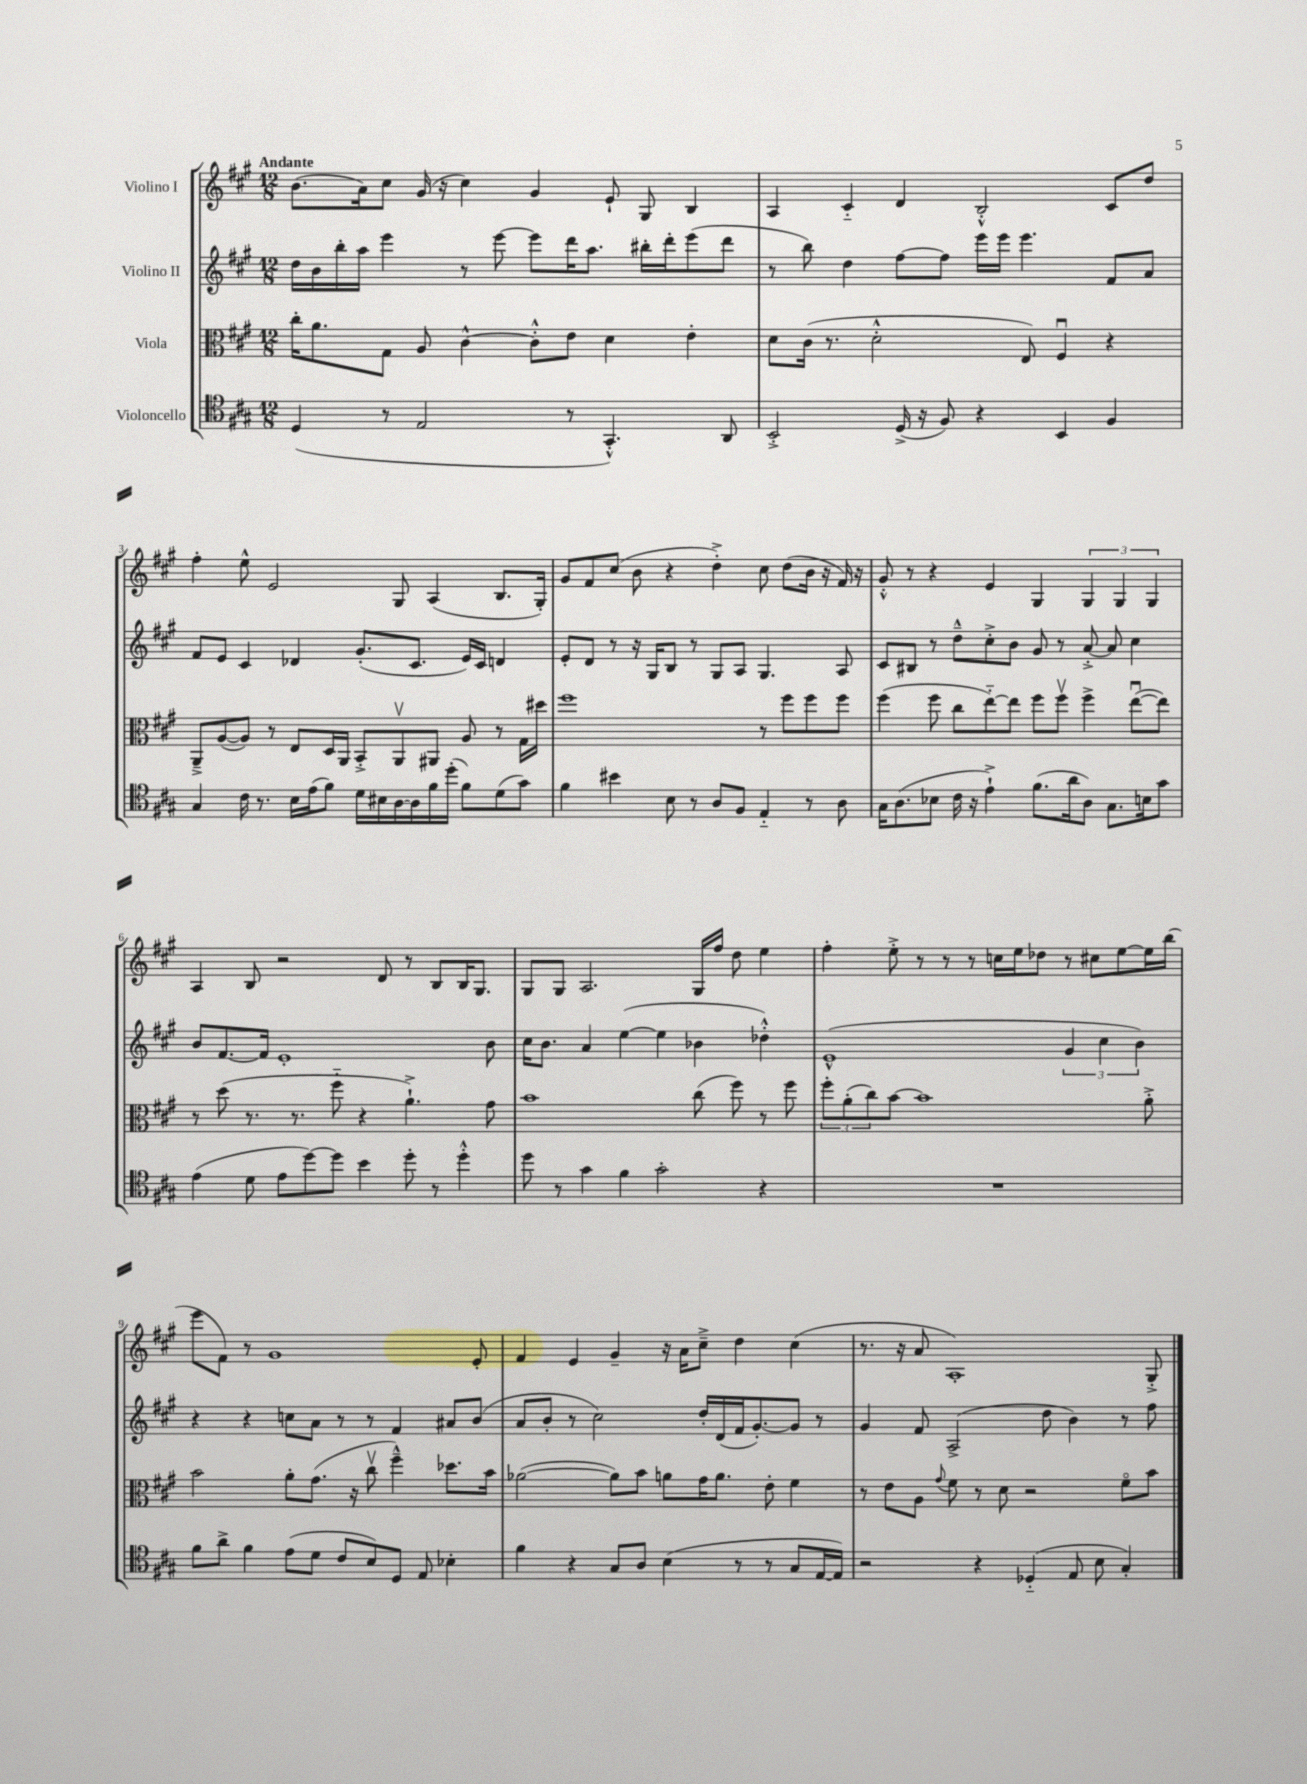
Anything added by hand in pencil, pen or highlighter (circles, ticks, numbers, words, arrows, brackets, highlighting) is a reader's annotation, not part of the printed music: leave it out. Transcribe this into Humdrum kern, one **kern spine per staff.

**kern	**kern	**kern	**kern
*staff4	*staff3	*staff2	*staff1
*clefC4	*clefC3	*clefG2	*clefG2
*k[f#c#g#]	*k[f#c#g#]	*k[f#c#g#]	*k[f#c#g#]
*M12/8	*M12/8	*M12/8	*M12/8
(4D/	16cc#'\LK	16dd\LL	(8.b\L
.	8.a\	16b\	.
.	.	16bb'\	.
.	.	16aa\JJ	16a\k)
8r	8G#\J	4eee\	8cc#\J
2E/	8A/	.	(16g#/
.	.	.	16r
.	[4c#^^\	8r	4cc#\)
.	.	[8eee\	.
.	8c#'^^\]L	8eee\]L	4g#/
8r	8e\J	16ddd\K	.
.	.	8.aa\J	.
4.GG#'^^/)	4d\	.	8e`/
.	.	16bb#'\LL	8G#/
.	.	16ddd'\J	.
.	4e'\	(8eee\	4B/
8AA/	.	8ddd\J	.
=	=	=	=
2BB'^/	8d\L	8r	4A/
.	(16c#\Jk	8bb\)	.
.	8.r	.	.
.	.	4dd\	4c#'~/
.	2d'^^\	.	.
(16D^/	.	[8ff#\L	4d/
16r	.	.	.
8F#/)	.	8ff#\]J	.
4r	.	16eee\LL	2B'^^/
.	.	16eee\JJ	.
.	8E/)	4.eee\	.
4BB/	4F#u/	.	.
4F#/	4r	8f#/L	8c#/L
.	.	8a/J	8dd/J
=	=	=	=
4G#/	8AA~^/L	8f#/L	4ff#'\
.	([8A/	8e/J	.
16c#\	8A/]J)	4c#/	8ee^^\
8.r	.	.	.
.	8r	.	2e/
16B\LL	8E/L	4d-/	.
(16e\J	.	.	.
8f#\J)	16D/L	.	.
.	16AA/JJ	.	.
16d\LL	8BB'^/L	(8.g#'/L	.
16B#\	.	.	.
[16A\	8AAv/	.	8G#/
16A\]	.	8.c#/J	.
16f#\	8AA#/J	.	(4A/
(16dd'\JJ	.	.	.
8f#\L)	8A/	16e/LL)	.
.	.	16c#/JJ	.
(8d\	8r	4d/	8.B/L
8g#\J)	16G#\LL	.	.
.	16dd#\JJ	.	16G#'/Jk)
=	=	=	=
4f#\	1ff#	8e'/L	8g#/L
.	.	8d/J	8f#/
4b#\	.	8r	(8cc#/J
.	.	16r	8b\
.	.	16G#/LK	.
8B\	.	8B/J	4r
8r	.	8r	.
8A/L	.	8G#/L	4dd'^\)
8F#/J	.	8A/J	.
4E'~/	8r	4.G#/	8cc#\
.	8ff#\L	.	(8dd\L
8r	8ff#\	.	16b\Jk
.	.	.	16r
8A\	8ff#\J	8A/	16f#/)
.	.	.	16r
=	=	=	=
16G#\LK	(4ff#\	8c#/L	8g#'^^/
(8.A\	.	.	.
.	.	8B#/J	8r
8B-\J	8ff#\	8r	4r
16c#\	8cc#\L	8dd~^^\L	.
16r	.	.	.
4e`^\)	[8ee'~\)	8cc#'^\	4e/
.	8ee\]J	8b\J	.
(8.f#\L	8ff#\L	8g#/	4G#/
.	8ff#v\J	8r	.
16a\k	.	.	.
8A\J)	4ff#^\	[8a'^/	6G#/
8.G#\L	.	8a/]	.
.	.	.	6G#/
.	([8eeu\L	4cc#\	.
16B\k	.	.	.
.	.	.	6G#/
8g#\J	8ee\]J)	.	.
=	=	=	=
(4e\	8r	8b/L	4A/
.	(8dd\	[8.f#/	.
8d\	8.r	.	8B/
.	.	16f#/]Jk	.
8e\L	.	1e'	2r
.	8.r	.	.
[8dd\)	.	.	.
8dd\]J	8ff#'~\	.	.
4b\	4r	.	.
.	.	.	8d/
8dd'\	4.a`^\)	.	8r
8r	.	.	8B/L
4dd'^^\	.	.	16B/K
.	.	.	8.G#/J
.	8g#\	8b\	.
=	=	=	=
8dd\	1b	16cc#\LK	8G#/L
.	.	8.b\J	.
8r	.	.	8G#/J
4g#\	.	4a/	2.A/
4f#\	.	([4ee\	.
2g#'\	.	4ee\]	.
.	(8cc#\	4b-\	16G#/LL
.	.	.	16ff#/JJ
.	8ff#\)	.	8dd\
4r	8r	4dd-'^^\)	4ee\
.	8ff#\	.	.
=	=	=	=
1.r	12ff#'\L	(1e^^	4ff#'\
.	(12a'\	.	.
.	12cc#\)	.	.
.	[8b\J	.	8ee'^\
.	1b]	.	8r
.	.	.	8r
.	.	.	8r
.	.	.	16cc\LL
.	.	.	16ee\J
.	.	.	8dd-\J
.	.	6g#/	8r
.	.	.	8cc#\L
.	.	6cc#\	.
.	.	.	[8ee\
.	.	6b\)	.
.	8a'^\	.	16ee\]L
.	.	.	(16bb\JJ
=	=	=	=
8f#\L	2b\	4r	8eee\L
8a^\J	.	.	8f#\J)
4f#\	.	4r	8r
.	.	.	1g#
(8e\L	8a'\L	8cc\L	.
8d\J	(8.g#\J	8a\J	.
8c#/L	.	8r	.
.	16r	.	.
8B/)	8cc#v\	8r	.
8D/J	4ff#~^^\)	4f#/	.
8E/	.	.	.
4B-'\	8.dd-\L	8a#/L	.
.	.	(8b/J	8e'/
.	16b\Jk	.	.
=	=	=	=
4f#\	([2a-\	8a/L	4f#/
.	.	8b'/J	.
4r	.	8r	4e/
.	.	2cc#\)	.
8G#/L	8a-\]L)	.	4g#~/
8A/J	8b\J	.	.
(4B\	8a\L	.	16r
.	.	.	16a\LK
.	16g#\K	16dd'/LL	8cc#~^\J
.	8.a\J	(16d/	.
8r	.	16f#/J	4dd\
.	.	[8.g#'/)	.
8r	8e'\	.	.
8G#/L	4f#\	8g#/]J	(4cc#\
[16E/L	.	8r	.
16E/]JJ)	.	.	.
=	=	=	=
2r	8r	4g#/	8.r
.	8e\L	.	.
.	.	.	16r
.	8A\J	8f#/	8a/
.	8qqg#/	.	.
.	8f#\	(2A^/	1A')
4r	8r	.	.
.	8d\	.	.
(4D-'~/	2r	.	.
.	.	8dd\	.
8E/	.	4b\)	.
8B\	.	.	.
4G#'/)	8f#o\L	8r	.
.	8b\J	8ff#\	8G#'^/
==	==	==	==
*-	*-	*-	*-
